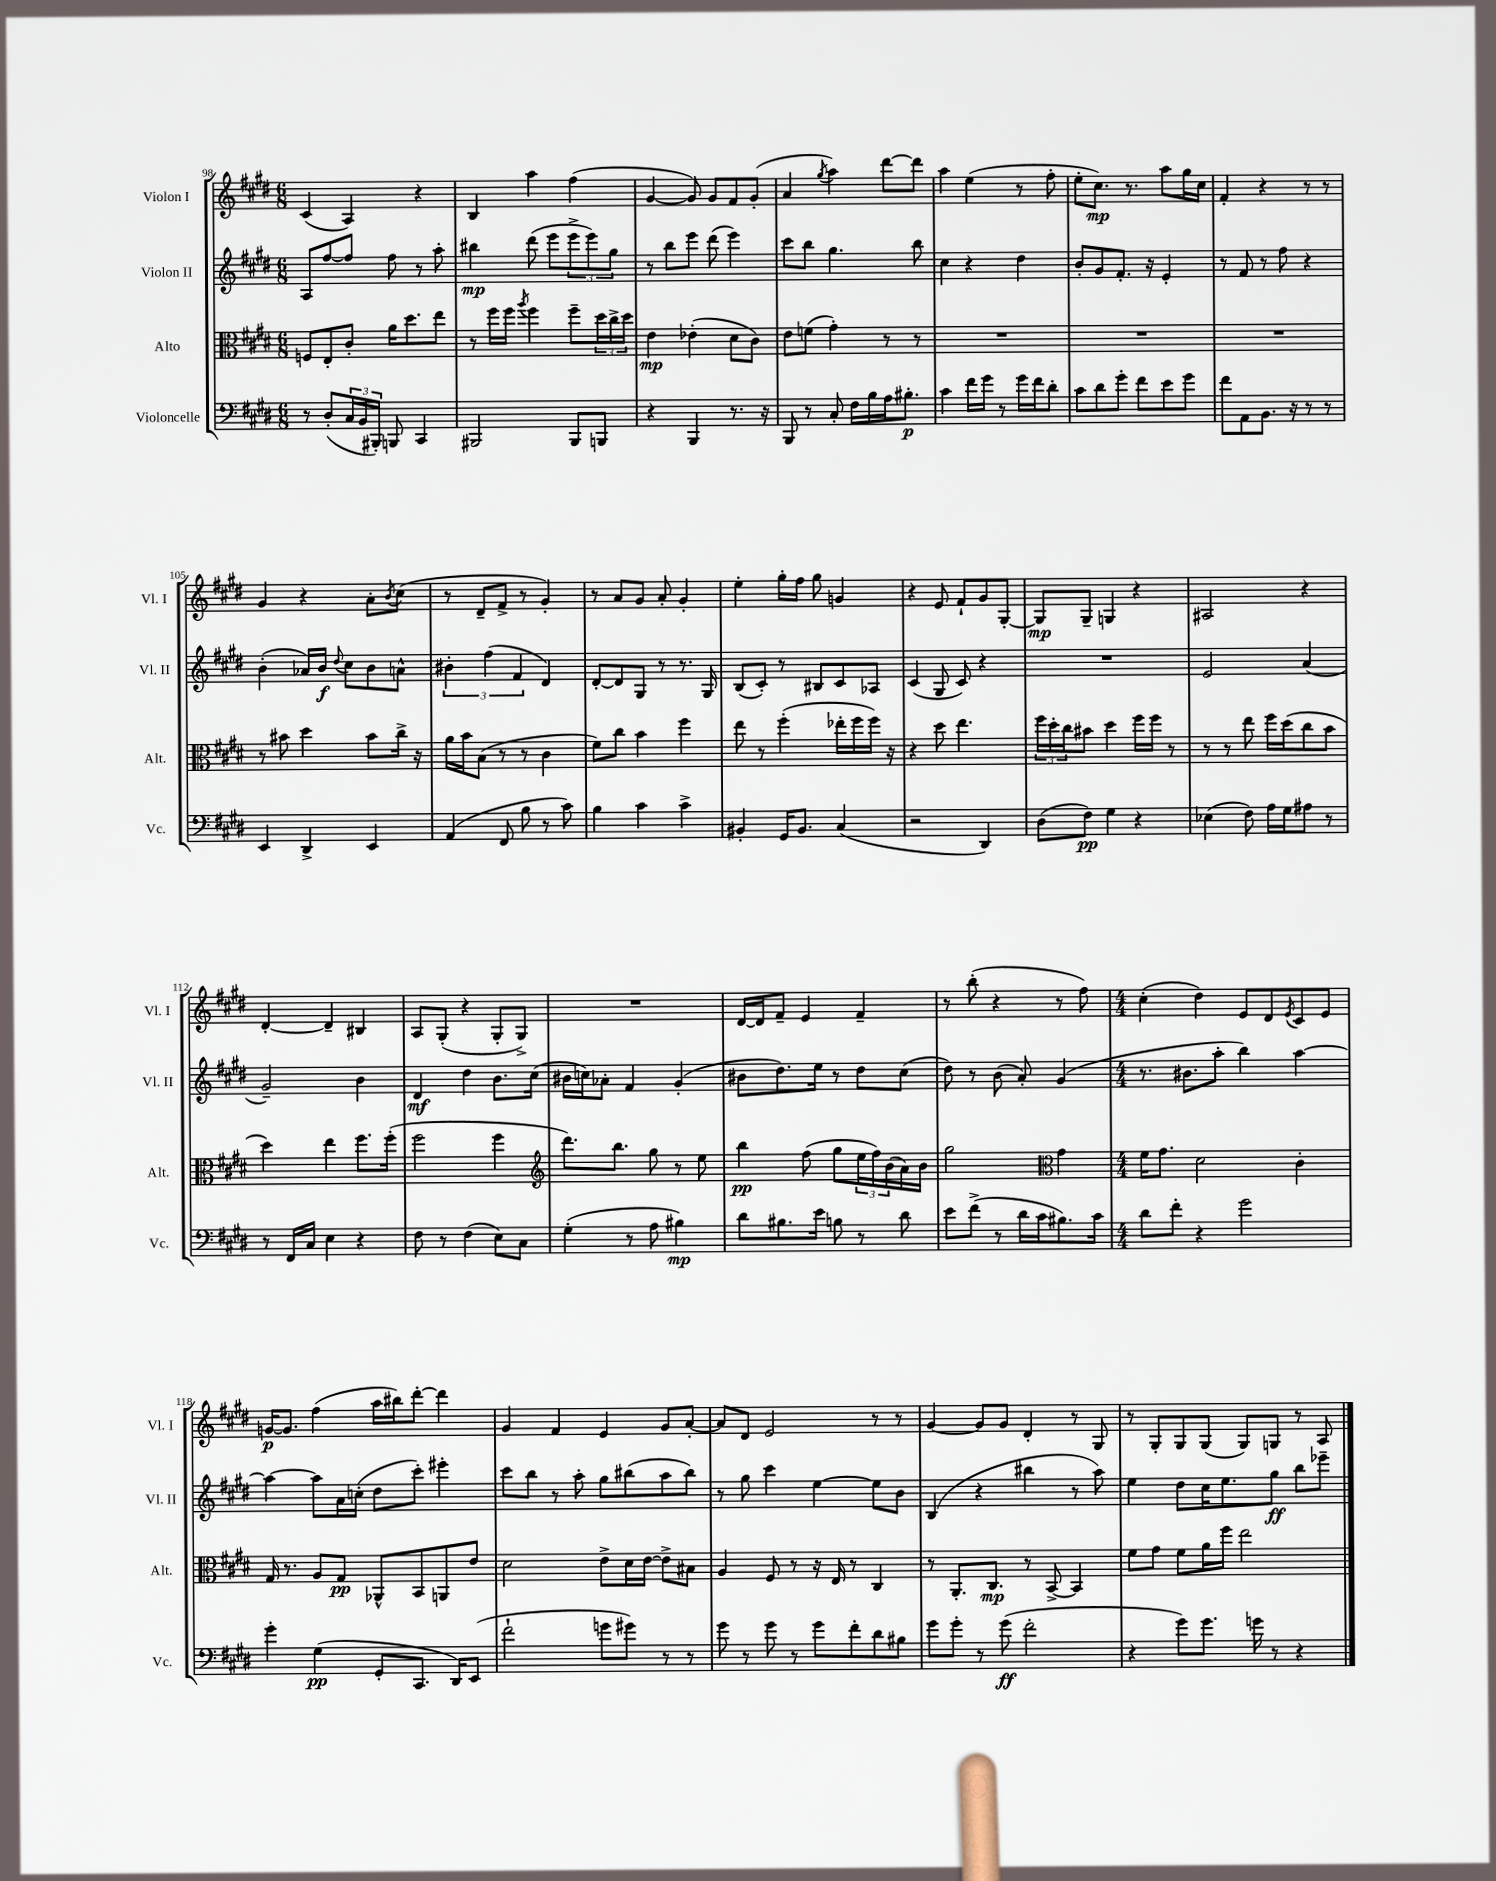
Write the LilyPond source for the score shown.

<<
\new StaffGroup <<
\new Staff = "s0" \with { instrumentName = "Violon I" shortInstrumentName = "Vl. I" } {
    \clef treble \key e \major \numericTimeSignature \time 6/8
    cis'4( a4) r4 |
    b4 a''4 fis''4( |
    gis'4~ gis'8) gis'8 fis'8 gis'8-.( |
    a'4 \acciaccatura { gis''8 } a''4) dis'''8~ dis'''8 |
    a''4 e''4( r8 fis''8-. |
    e''8-. cis''8.\mp) r8. a''8 gis''16 cis''16 |
    fis'4-. r4 r8 r8 |
    gis'4 r4 a'8-. \acciaccatura { b'8 } cis''8( |
    r8 dis'8-- fis'8-> r8 gis'4-.) |
    r8 a'8 gis'8 a'8-. gis'4-. |
    e''4-. gis''16-. fis''16 gis''8 g'4 |
    r4 e'8 fis'8-! gis'8 gis8~-. |
    gis8\mp gis8-- g4 r4 |
    ais2 r4 |
    dis'4~-. dis'4-- bis4 |
    a8 gis8-.( r4 gis8-. gis8->) |
    R2. |
    dis'16~ dis'16 fis'8-- e'4 fis'4-- |
    r8 b''8-.( r4 r8 fis''8) |
    \numericTimeSignature \time 4/4 cis''4-.( dis''4) e'8 dis'8 \acciaccatura { e'8 } cis'8 e'8 |
    g'16~\p g'8. fis''4( a''16 bis''16) dis'''8~-. dis'''4 |
    gis'4 fis'4 e'4 gis'8 a'8~-. |
    a'8 dis'8 e'2 r8 r8 |
    gis'4~ gis'8 gis'8 dis'4-. r8 gis8 |
    r8 gis8-. gis8 gis8( gis8) g8 r8 a8 \bar "|." |
}
\new Staff = "s1" \with { instrumentName = "Violon II" shortInstrumentName = "Vl. II" } {
    \clef treble \key e \major \numericTimeSignature \time 6/8
    a8 fis''8~ fis''8 fis''8 r8 a''8-. |
    bis''4\mp dis'''8( e'''8 \tuplet 3/2 { e'''8-> e'''8) gis''8 } |
    r8 b''8 e'''8 dis'''8( e'''4) |
    cis'''8 b''8 gis''4. b''8 |
    cis''4 r4 dis''4 |
    b'8-. gis'8 fis'8.-. r16 e'4-. |
    r8 fis'8 r8 fis''8 r4 |
    b'4-.( aes'16) b'16\f \appoggiatura { dis''8 } cis''8 b'8 a'8-^ |
    \tuplet 3/2 { bis'4-. fis''4( fis'4 } dis'4) |
    dis'8~-. dis'8 gis8 r8 r8. gis16 |
    b8( cis'8-.) r8 bis8 cis'8 aes8 |
    cis'4( gis8 cis'8) r4 |
    R2. |
    e'2 a'4( |
    gis'2--) b'4 |
    dis'4\mf dis''4 b'8. cis''16( |
    bis'16 c''16) aes'8-. fis'4 gis'4-.( |
    bis'8 dis''8.) e''16 r8 dis''8 cis''8( |
    dis''8) r8 b'8( a'8-.) gis'4( |
    \numericTimeSignature \time 4/4 r8. bis'8. a''8-. b''4) a''4~ |
    a''4~ a''8 a'16 c''16-.( dis''8 cis'''8-.) eis'''4-. |
    cis'''8 b''8 r8 a''8-. gis''8 bis''8( a''8 bis''8) |
    r8 gis''8 cis'''4 e''4~ e''8 b'8 |
    b4( r4 bis''4 r8 a''8) |
    e''4 dis''8 cis''16 e''8. gis''8\ff b''8 ees'''8-- \bar "|." |
}
\new Staff = "s2" \with { instrumentName = "Alto" shortInstrumentName = "Alt." } {
    \clef alto \key e \major \numericTimeSignature \time 6/8
    f8 e8-. cis'8-. a'16 dis''8. e''8 |
    r8 fis''16 fis''16 \acciaccatura { a''8 } fis''4 fis''8-- \tuplet 3/2 { dis''16 cis''16-> dis''16 } |
    e'4\mp ees'4-.( dis'8 cis'8) |
    e'8 f'8( gis'4-.) r8 r8 |
    R2. |
    R2. |
    R2. |
    r8 bis'8 dis''4 bis'8 cis''16-> r16 |
    a'16 b'16 b8( r8 r8 cis'4 |
    fis'8) cis''8 b'4 fis''4 |
    e''8 r8 fis''4-.( ees''16-. fis''16 fis''16) r16 |
    r4 dis''8 e''4. |
    \tuplet 3/2 { fis''16 dis''16-. cis''16 } bis'8 dis''4 fis''16 fis''16 r8 |
    r8 r8 e''8 fis''16 dis''16( cis''8 b'8 |
    dis''4) e''4 fis''8. fis''16-.( |
    fis''2 fis''4 |
    \clef treble dis'''8.) b''8. gis''8 r8 e''8 |
    b''4\pp fis''8( gis''8 \tuplet 3/2 { e''16 fis''16) b'16( } a'16) b'16 |
    gis''2 \clef alto gis'4 |
    \numericTimeSignature \time 4/4 fis'16 gis'8. dis'2 cis'4-. |
    gis16 r8. a8 gis8\pp aes,8-^ b,8 a,8 e'8 |
    dis'2 e'8-> dis'16 e'16~ e'8-> bis8 |
    a4 fis8 r8 r16 e16 r8 cis4 |
    r8 a,8.-. cis8.\mp r8 b,8~-> b,4 |
    fis'8 gis'8 fis'8 a'16 fis''16 e''2 \bar "|." |
}
\new Staff = "s3" \with { instrumentName = "Violoncelle" shortInstrumentName = "Vc." } {
    \clef bass \key e \major \numericTimeSignature \time 6/8
    r8 dis8-.( \tuplet 3/2 { cis16 b,16 bis,,16-.) } b,,8 cis,4 |
    bis,,2 bis,,8 b,,8 |
    r4 b,,4 r8. r16 |
    b,,8 r8 cis8-. fis16 b16 a16 bis8.-.\p |
    cis'4 fis'16 gis'16 r8 gis'16 fis'16 dis'8-. |
    cis'8 dis'8 gis'8-. fis'8 e'8 gis'8 |
    fis'8 a,8 b,8. r16 r8 r8 |
    e,4 dis,4-> e,4 |
    a,4( fis,8 b8 r8 cis'8) |
    b4 cis'4 cis'4-> |
    bis,4-. gis,16 bis,8. cis4( |
    r2 dis,4) |
    dis8( fis8\pp) gis4 r4 |
    ees4( fis8) a16 gis16 ais8 r8 |
    r8 fis,16 cis16 e4 r4 |
    fis8 r8 fis4( e8) cis8 |
    gis4-.( r8 a8 bis4\mp) |
    dis'8 bis8. e'16 b8 r8 dis'8 |
    e'8 fis'8->( r8 dis'16 cis'16 bis8.) cis'16 |
    \numericTimeSignature \time 4/4 dis'8 fis'8-. r4 gis'2 |
    gis'4-. gis4\pp( gis,8-. cis,8. dis,16) e,8( |
    fis'2-! g'8 gis'8) r8 r8 |
    gis'8 r8 gis'8 r8 gis'8 fis'8-. dis'8 bis8 |
    gis'8 gis'8-. r8 gis'8\ff( fis'2-. |
    r4 gis'8) gis'8. g'16 r8 r4 \bar "|." |
}
>>
>>
\layout { \context { \Score currentBarNumber = #98 } }
